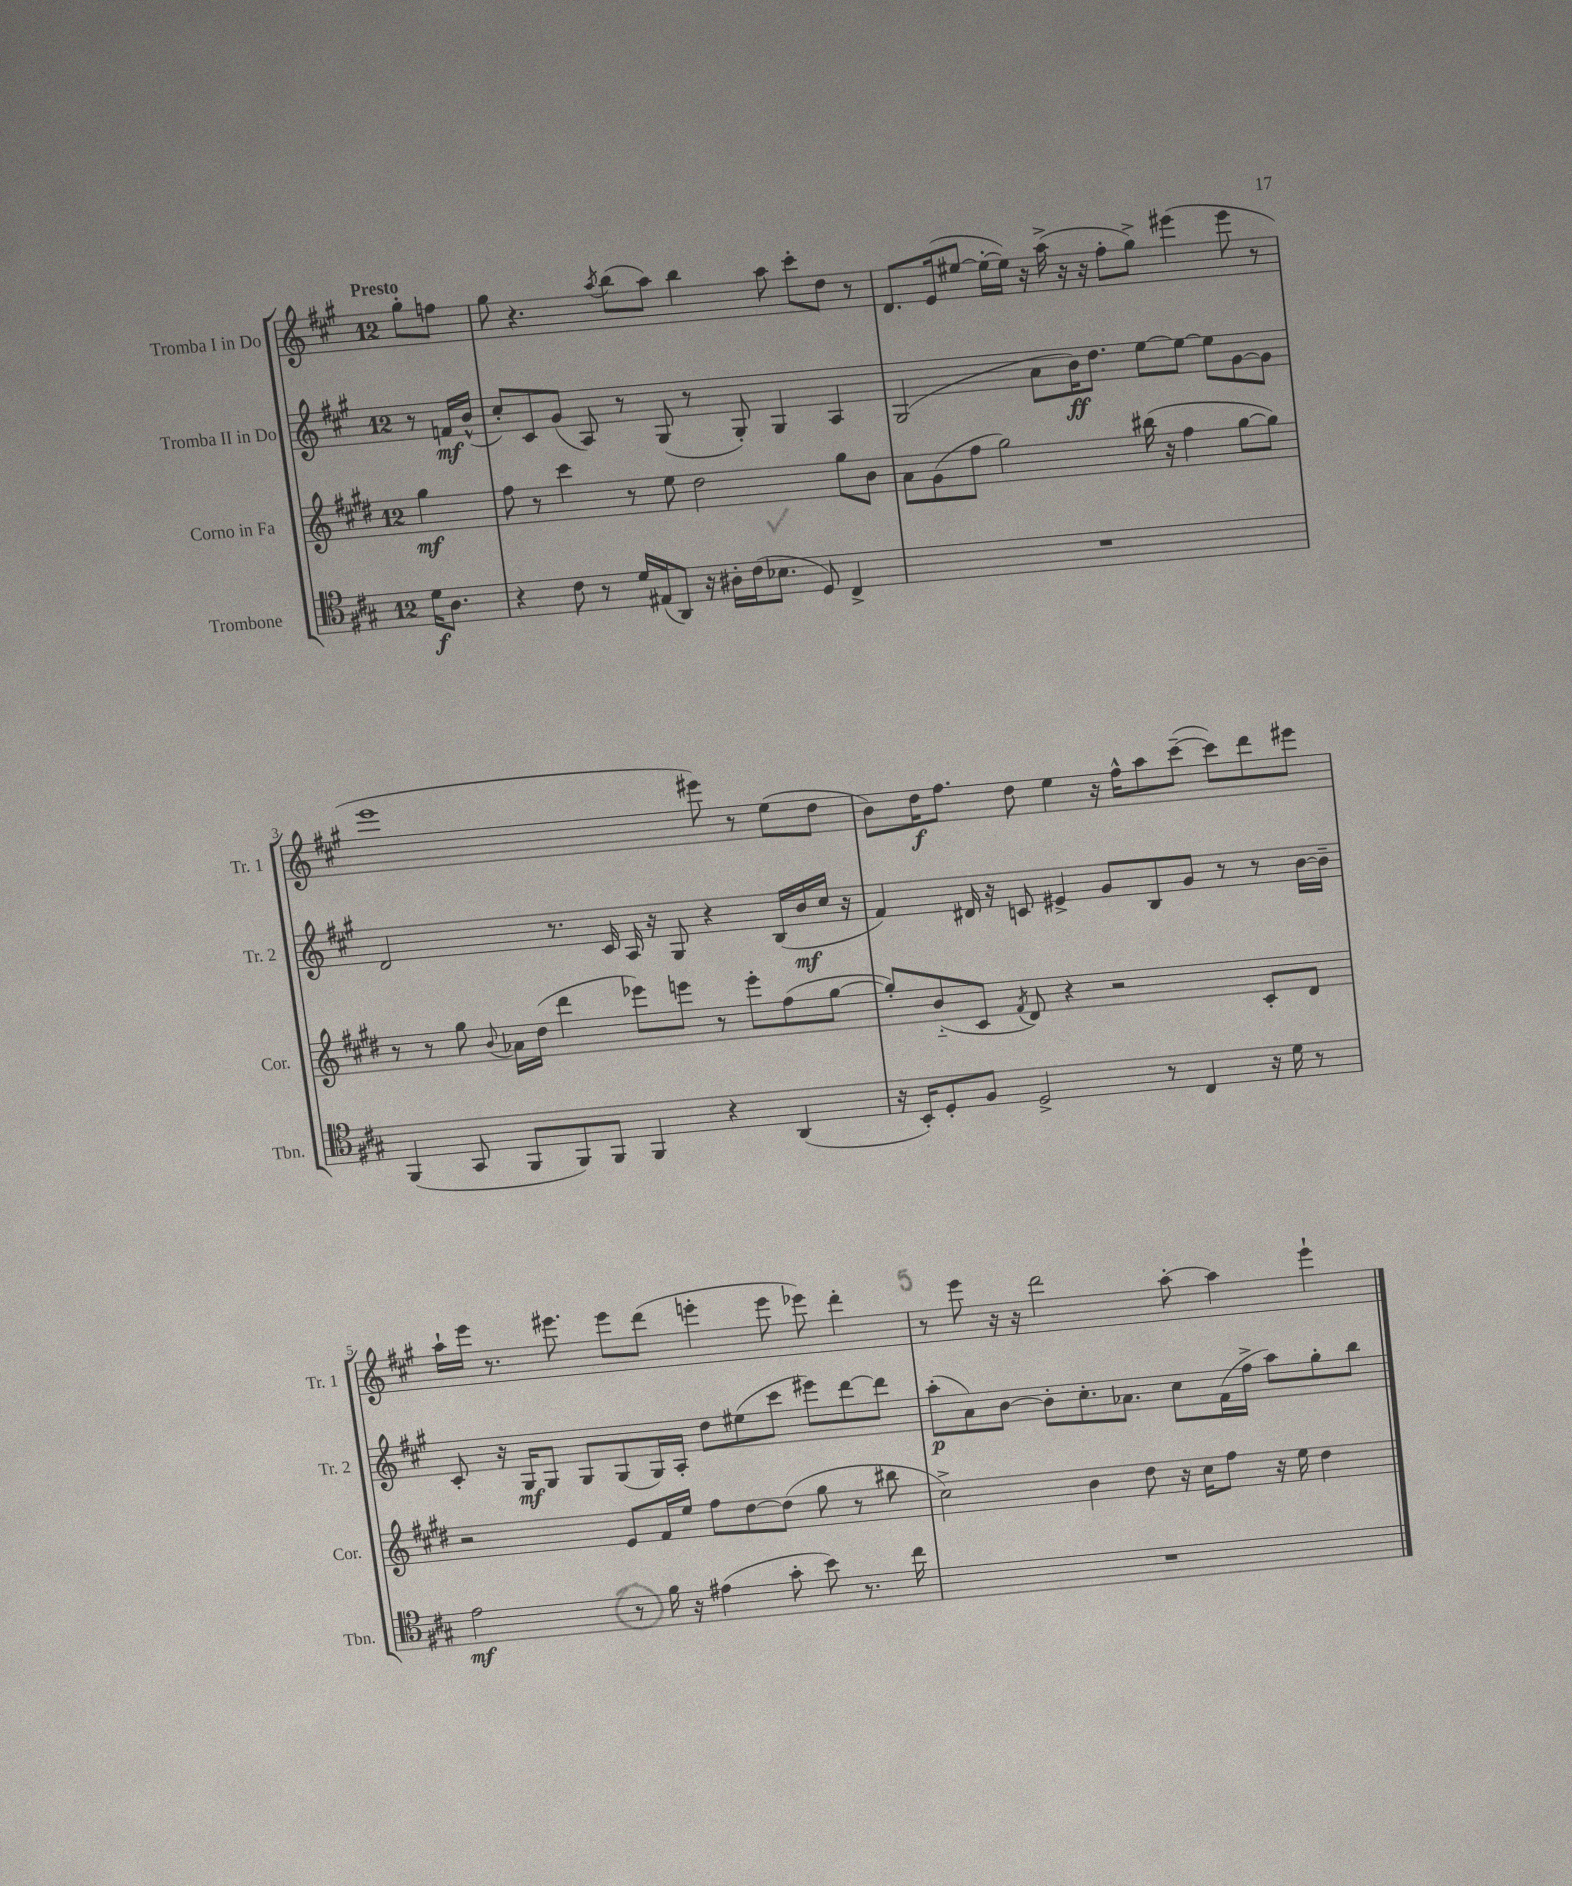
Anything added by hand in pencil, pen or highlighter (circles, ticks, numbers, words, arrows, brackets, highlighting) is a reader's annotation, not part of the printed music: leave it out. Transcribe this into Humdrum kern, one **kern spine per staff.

**kern	**dynam	**kern	**dynam	**kern	**dynam	**kern	**dynam
*part4	*part4	*part3	*part3	*part2	*part2	*part1	*part1
*staff4	*staff4	*staff3	*staff3	*staff2	*staff2	*staff1	*staff1
*I"Trombone	*	*I"Corno in Fa	*	*I"Tromba II in Do	*	*I"Tromba I in Do	*
*I'Tbn.	*	*I'Cor.	*	*I'Tr. 2	*	*I'Tr. 1	*
*clefC4	*	*clefG2	*	*clefG2	*	*clefG2	*
*k[f#c#g#]	*	*k[f#c#g#d#]	*	*k[f#c#g#]	*	*k[f#c#g#]	*
*M12/8	*	*M12/8	*	*M12/8	*	*M12/8	*
=	=	=	=	=	=	=	=
!	!	!	!	!	!	!LO:TX:a:B:t=Presto	!
16d\KL	f	4gg#\	mf	8r	.	8gg#'\L	.
8.A\J	.	.	.	.	.	.	.
.	.	.	.	16fn/LL	mf	8ffn\J	.
.	.	.	.	(16b^^/JJ	.	.	.
=1	=1	=1	=1	=1	=1	=1	=1
4r	.	8ff#\	.	8cc#'/L)	.	8gg#\	.
.	.	8r	.	8c#/	.	4.r	.
8c#\	.	4ccc#\	.	(8g#/J	.	.	.
8r	.	.	.	8A/)	.	.	.
.	.	.	.	.	.	8qaa/	.
16d/LL	.	8r	.	8r	.	(8bb\L	.
(16E#X/J	.	.	.	.	.	.	.
8AA/J)	.	8ee\	.	(8G#/	.	8aa\J)	.
16r	.	2dd#\	.	8r	.	4bb\	.
16A#X'\LL	.	.	.	.	.	.	.
(16c#\J	.	.	.	8G#'/)	.	.	.
8.B-X\J	.	.	.	.	.	.	.
.	.	.	.	4G#/	.	8aa\	.
8D/)	.	.	.	.	.	8ccc#'\L	.
4C#^/	.	8gg#\L	.	4A/	.	8dd\J	.
.	.	8b\J	.	.	.	8r	.
=2	=2	=2	=2	=2	=2	=2	=2
1.r	.	8a\L	.	(2G#/	.	8.d/L	.
.	.	(8g#\	.	.	.	.	.
.	.	.	.	.	.	(16e/k	.
.	.	8ff#\J	.	.	.	[8ee#X/J	.
.	.	2gg#\)	.	.	.	16ee#'\LL_	.
.	.	.	.	.	.	16ee#\JJ])	.
.	.	.	.	8a\L	.	16r	.
.	.	.	.	.	.	(16aa^\	.
.	.	.	.	16b\K)	ff	16r	.
.	.	.	.	8.dd\J	.	16r	.
.	.	.	.	.	.	8ff#'\L	.
.	.	(16bb#X\	.	[8ee\L	.	8gg#^\J)	.
.	.	16r	.	.	.	.	.
.	.	4ff#\	.	8ee\J_	.	(4eee#X\	.
.	.	.	.	8ee\L]	.	.	.
.	.	[8gg#\L	.	[8g#\	.	8eee#\	.
.	.	8gg#\J])	.	8g#\J]	.	8r	.
!!LO:LB:g=z
=3	=3	=3	=3	=3	=3	=3	=3
(4FF#/	.	8r	.	2d/	.	1eee	.
.	.	8r	.	.	.	.	.
8GG#/	.	8gg#\	.	.	.	.	.
.	.	8qqb/	.	.	.	.	.
8FF#/L	.	16a-X\LL	.	.	.	.	.
.	.	(16dd#\JJ	.	.	.	.	.
8FF#/)	.	4ddd#\	.	8.r	.	.	.
8FF#/J	.	.	.	.	.	.	.
.	.	.	.	16c#/	.	.	.
4FF#/	.	8eee-X\L)	.	16A/	.	.	.
.	.	.	.	16r	.	.	.
.	.	8eeen\J	.	8G#/	.	.	.
4r	.	8r	.	4r	.	8eee#X\)	.
.	.	8eee'\L	.	.	.	8r	.
(4AA/	.	(8ff#\	.	(16B/LL	.	(8ee\L	.
.	.	.	.	16b/	mf	.	.
.	.	[8gg#\J	.	16cc#/JJ	.	8dd\J	.
.	.	.	.	16r	.	.	.
=4	=4	=4	=4	=4	=4	=4	=4
16r	.	8gg#'/L])	.	4f#/)	.	8b\L)	.
16BB'/KL)	.	.	.	.	.	.	.
8D'/	.	(8b/	.	.	.	16dd\K	f
.	.	.	.	.	.	8.ff#\J	.
8F#/J	.	8c#/J	.	16d#X/	.	.	.
.	.	.	.	16r	.	.	.
.	.	8qf#/	.	.	.	.	.
2D^/	.	8d#/)	.	8cn/	.	8dd\	.
.	.	4r	.	4e#X^/	.	4ee\	.
.	.	2r	.	8g#/L	.	16r	.
.	.	.	.	.	.	16ff#^^\KL	.
8r	.	.	.	8B/	.	8aa\	.
4C#/	.	.	.	8g#/J	.	([8ccc#~\J	.
.	.	.	.	8r	.	8ccc#\L])	.
16r	.	8c#'/L	.	8r	.	8ddd\	.
16d\	.	.	.	.	.	.	.
8r	.	8d#/J	.	[16b\LL	.	8eee#X\J	.
.	.	.	.	16b~\JJ]	.	.	.
!!LO:LB:g=z
=5	=5	=5	=5	=5	=5	=5	=5
2e\	mf	2r	.	8c#'/	.	16aa`\LL	.
.	.	.	.	.	.	16eee\JJ	.
.	.	.	.	16r	.	8.r	.
.	.	.	.	16G#/KL	mf	.	.
.	.	.	.	8G#/J	.	.	.
.	.	.	.	.	.	8.eee#X\	.
.	.	.	.	8G#/L	.	.	.
8r	.	8e/L	.	(8G#/	.	8eee#\L	.
16f#\	.	16f#/L	.	16G#/L)	.	(8ddd\J	.
16r	.	16ee/JJ	.	16A'/JJ	.	.	.
(4e#X\	.	8ff#\L	.	8dd\L	.	4eeen'\	.
.	.	[8dd#\	.	(8ee#X\	.	.	.
8g#'\	.	(8dd#\J]	.	8ccc#\J	.	8eee\	.
8b\)	.	8gg#\	.	8eee#X\L)	.	8eee-X\)	.
8.r	.	8r	.	[8ddd\	.	4ddd'\	.
.	.	8bb#X\	.	8ddd\J]	.	.	.
16cc#\	.	.	.	.	.	.	.
=6	=6	=6	=6	=6	=6	=6	=6
1.r	.	2cc#^\)	.	(8aa'\L	p	8r	.
.	.	.	.	8a\)	.	8eee\	.
.	.	.	.	[8b\J	.	16r	.
.	.	.	.	.	.	16r	.
.	.	.	.	8b'\L]	.	2ddd\	.
.	.	4b\	.	8.cc#'\	.	.	.
.	.	.	.	8.a-X\J	.	.	.
.	.	8dd#\	.	.	.	.	.
.	.	16r	.	8cc#\L	.	[8aa'\	.
.	.	16cc#\KL	.	.	.	.	.
.	.	8ff#\J	.	(16f#\L	.	4aa\]	.
.	.	.	.	16ff#^\JJ	.	.	.
.	.	16r	.	8aa\L)	.	.	.
.	.	16ee\	.	.	.	.	.
.	.	4dd#\	.	8gg#'\	.	4eee`\	.
.	.	.	.	8bb\J	.	.	.
==	==	==	==	==	==	==	==
*-	*-	*-	*-	*-	*-	*-	*-
